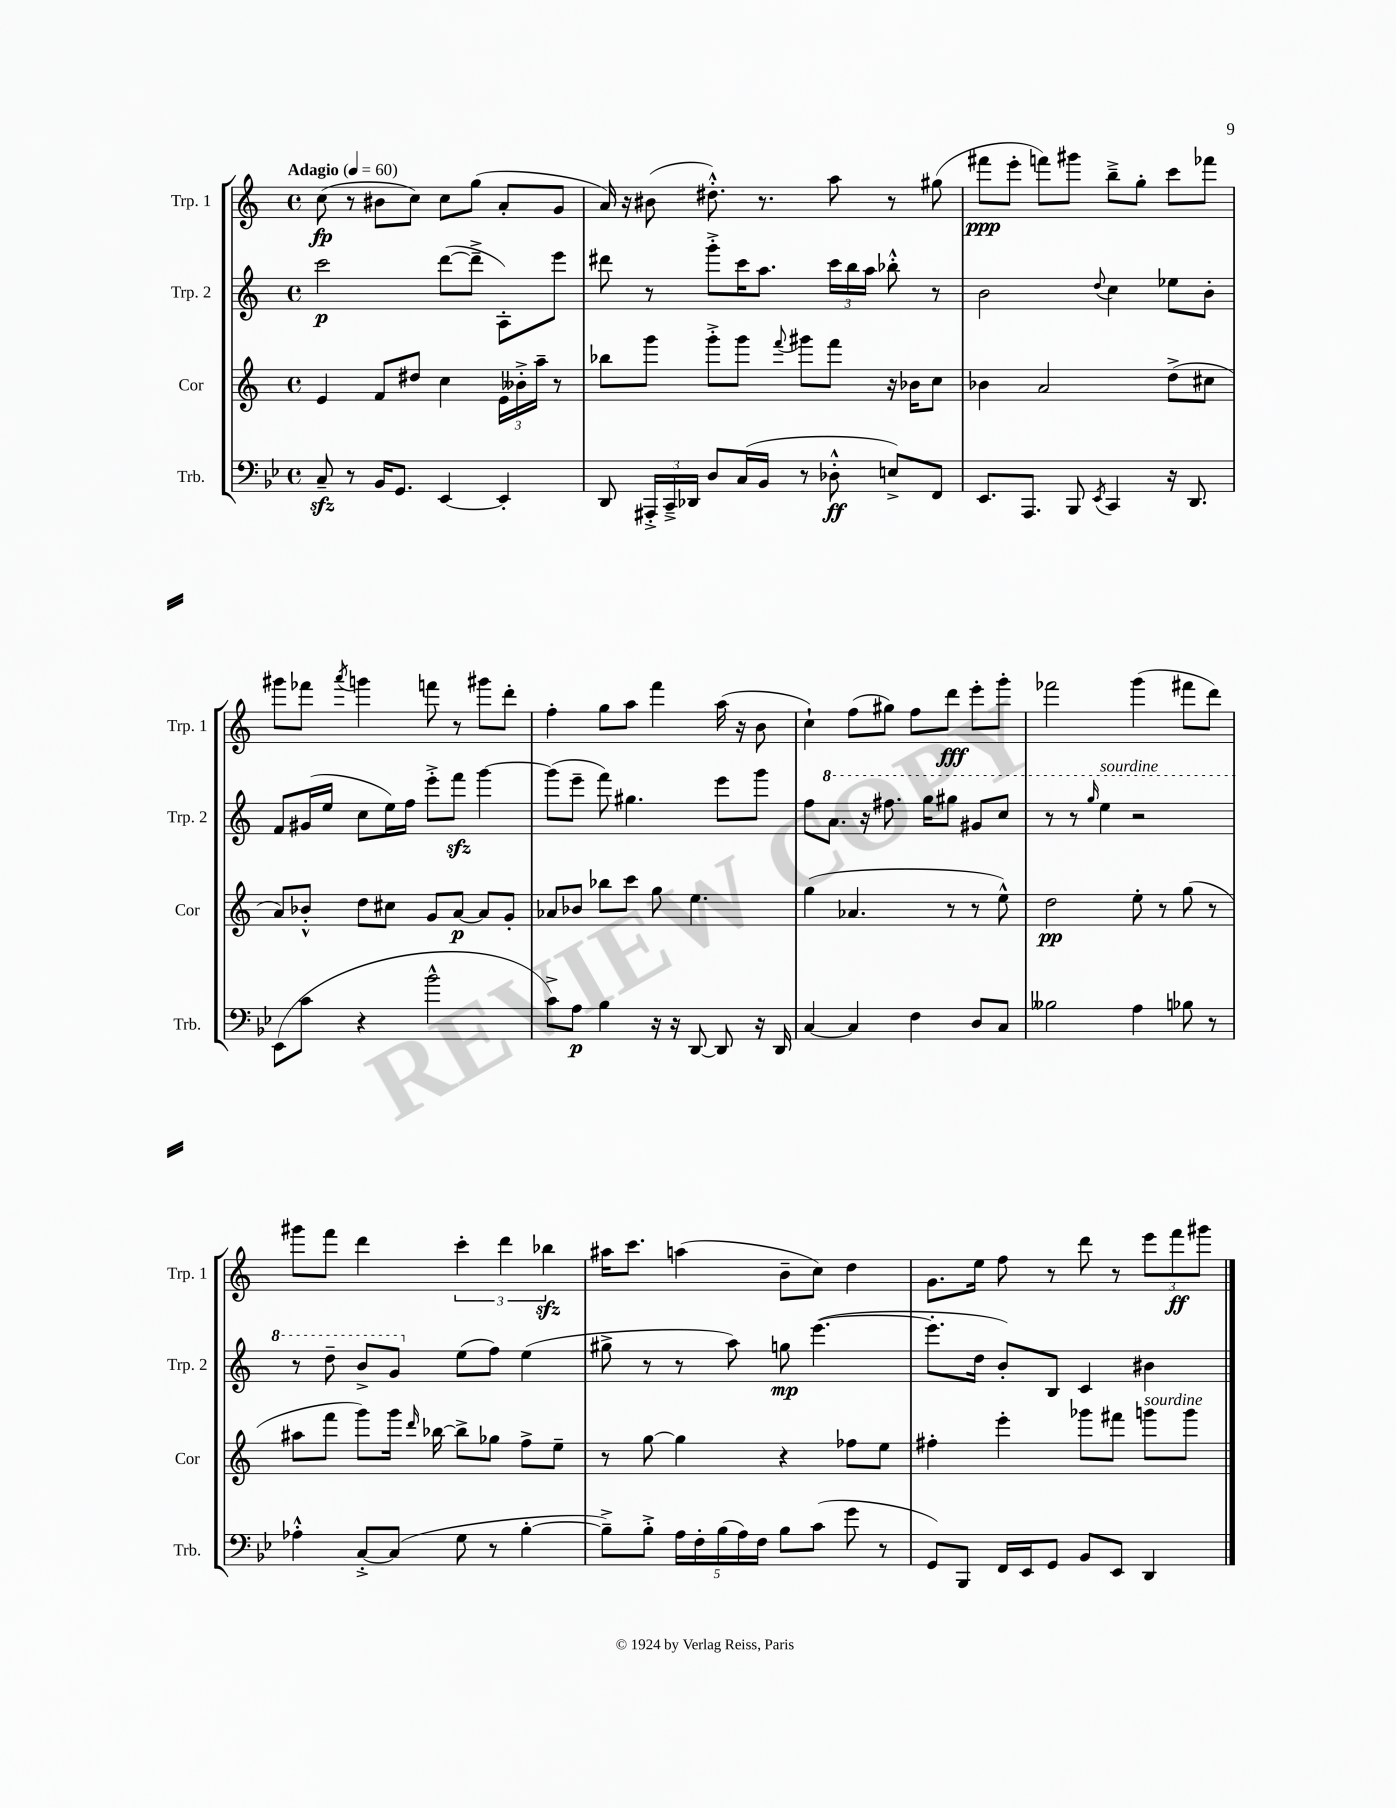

**kern	**dynam	**kern	**dynam	**kern	**dynam	**kern	**dynam
*part4	*part4	*part3	*part3	*part2	*part2	*part1	*part1
*staff4	*staff4	*staff3	*staff3	*staff2	*staff2	*staff1	*staff1
*I"Trb.	*	*I"Cor	*	*I"Trp. 2	*	*I"Trp. 1	*
*I'Trb.	*	*I'Cor	*	*I'Trp. 2	*	*I'Trp. 1	*
*clefF4	*	*clefG2	*	*clefG2	*	*clefG2	*
*k[b-e-]	*	*k[]	*	*k[]	*	*k[]	*
*M4/4	*	*M4/4	*	*M4/4	*	*M4/4	*
*met(c)	*	*met(c)	*	*met(c)	*	*met(c)	*
*MM60	*	*MM60	*	*MM60	*	*MM60	*
=1	=1	=1	=1	=1	=1	=1	=1
!	!	!	!	!	!	!LO:TX:a:B:t=Adagio	!
8Czz~/	.	4e/	.	2ccc\	p	(8cc\	fp
8r	.	.	.	.	.	8r	.
16BB-/KL	.	8f/L	.	.	.	8b#X\L	.
8.GG/J	.	.	.	.	.	.	.
.	.	8dd#X/J	.	.	.	8cc\J)	.
[4EE-/	.	4cc\	.	([8ddd\L	.	8cc\L	.
.	.	.	.	8ddd~^\J]	.	(8gg\J	.
4EE-'/]	.	24e\LL	.	8A'\L)	.	8a'/L	.
.	.	24b--X'^\	.	.	.	.	.
.	.	24aa~\JJ	.	.	.	.	.
.	.	8r	.	8eee\J	.	8g/J	.
=2	=2	=2	=2	=2	=2	=2	=2
8DD/	.	8bb-X\L	.	8ddd#X\	.	16a/)	.
.	.	.	.	.	.	16r	.
24AAA#X'^/LL	.	8ggg\J	.	8r	.	(8b#X\	.
24CC~^/	.	.	.	.	.	.	.
24DD-X/JJ	.	.	.	.	.	.	.
8D/L	.	8ggg'^\L	.	8ggg'^\L	.	8.dd#X'^^\)	.
(16C/L	.	8ggg\J	.	16ccc\K	.	.	.
16BB-/JJ	.	.	.	8.aa\J	.	8.r	.
.	.	8qqfff/	.	.	.	.	.
8r	.	8ggg#X\L	.	.	.	.	.
8D-X'^^\	ff	8fff\J	.	24ccc\LL	.	8aa\	.
.	.	.	.	24bb\	.	.	.
.	.	.	.	24aa\JJ	.	.	.
8En^/L)	.	16r	.	8bb-X'^^\	.	8r	.
.	.	16b-X\KL	.	.	.	.	.
8FF/J	.	8cc\J	.	8r	.	(8gg#X\	.
=3	=3	=3	=3	=3	=3	=3	=3
8.EE-/L	.	4b-X\	.	2b\	.	8fff#X\L	ppp
.	.	.	.	.	.	8eee'\J	.
8.AAA/J	.	.	.	.	.	.	.
.	.	2a/	.	.	.	8fffn\L)	.
8BBB-/	.	.	.	.	.	8ggg#X\J	.
8qEE-/	.	.	.	8qqdd/	.	.	.
4CC/	.	.	.	4cc\	.	8bb~^\L	.
.	.	.	.	.	.	8gg'\J	.
16r	.	(8dd^\L	.	8ee-X\L	.	8ccc\L	.
8.DD/	.	.	.	.	.	.	.
.	.	8cc#X\J	.	8b'\J	.	8fff-X\J	.
!!LO:LB:g=z
=4	=4	=4	=4	=4	=4	=4	=4
(8EE-\L	.	8a/L)	.	8f/L	.	8ggg#X\L	.
8c\J	.	8b-X'^^/J	.	(16g#X/L	.	8fff-X\J	.
.	.	.	.	16ee/JJ	.	.	.
.	.	.	.	.	.	8qaaa/	.
4r	.	8dd\L	.	8cc\L	.	4gggn\	.
.	.	8cc#X\J	.	16ee\L)	.	.	.
.	.	.	.	16ff\JJ	.	.	.
2b-^^\	.	8g/L	.	8eee'^\L	.	8fffn\	.
.	.	[8a/J	p	8fffzz\J	.	8r	.
.	.	8a/L]	.	[4ggg\	.	8ggg#X\L	.
.	.	8g'/J	.	.	.	8ddd'\J	.
=5	=5	=5	=5	=5	=5	=5	=5
8c^\L)	.	8a-X/L	.	(8ggg\L]	.	4ff'\	.
8A\J	p	8b-X/J	.	8eee~\J	.	.	.
4B-\	.	8bb-X\L	.	8fff\)	.	8gg\L	.
.	.	8ccc\J	.	4.gg#X\	.	8aa\J	.
16r	.	8gg\	.	.	.	4fff\	.
16r	.	.	.	.	.	.	.
[8DD/	.	4.ee\	.	.	.	.	.
8DD/]	.	.	.	8eee\L	.	(16aa\	.
.	.	.	.	.	.	16r	.
16r	.	.	.	8ggg\J	.	8b\	.
16DD/	.	.	.	.	.	.	.
=6	=6	=6	=6	=6	=6	=6	=6
[4C/	.	(4gg\	.	8ff\L	.	4cc`\)	.
*	*	*	*	*8va	*	*	*
.	.	.	.	8.aa\J	.	.	.
4C/]	.	4.a-X/	.	.	.	(8ff\L	.
.	.	.	.	16r	.	.	.
.	.	.	.	8.fff#X\	.	8gg#X\J)	.
4F\	.	.	.	.	.	8ff\L	.
.	.	.	.	16ggg\KL	.	.	.
.	.	8r	.	8ggg#X\J	.	8ddd\J	fff
8D/L	.	8r	.	8gg#X/L	.	8eee'\L	.
8C/J	.	8ee^^\)	.	8ccc/J	.	8ggg'\J	.
=7	=7	=7	=7	=7	=7	=7	=7
2B--X\	.	2dd\	pp	8r	.	2fff-X\	.
.	.	.	.	8r	.	.	.
.	.	.	.	16qqggg/	.	.	.
!	!	!	!	!LO:TX:a:i:t=sourdine	!	!	!
.	.	.	.	4eee\	.	.	.
4A\	.	8ee'\	.	2r	.	(4ggg\	.
.	.	8r	.	.	.	.	.
8B-X\	.	(8gg\	.	.	.	8fff#X\L	.
8r	.	8r	.	.	.	8ddd\J)	.
!!LO:LB:g=z
=8	=8	=8	=8	=8	=8	=8	=8
4A-X'^^\	.	8aa#X\L	.	8r	.	8ggg#X\L	.
.	.	8fff\J	.	8ddd~\	.	8fff\J	.
[8C'^/L	.	8ggg\L)	.	8bb^/L	.	4ddd\	.
(8C/J]	.	16ggg\Jk	.	8gg/J	.	.	.
.	.	16qqddd/	.	.	.	.	.
.	.	[16bb-X\	.	.	.	.	.
*	*	*	*	*X8va	*	*	*
8G\	.	8bb-^\L]	.	(8ee\L	.	6ccc'\	.
8r	.	8gg-X\J	.	8ff\J)	.	.	.
.	.	.	.	.	.	6ddd\	.
[4B-'\	.	8ff^\L	.	(4ee\	.	.	.
.	.	.	.	.	.	6bb-Xzz\	.
.	.	8ee~\J	.	.	.	.	.
=9	=9	=9	=9	=9	=9	=9	=9
8B-~^\L])	.	8r	.	8gg#X^\	.	16aa#X\KL	.
.	.	.	.	.	.	8.ccc\J	.
8B-'^\J	.	[8gg\	.	8r	.	.	.
20A\LL	.	4gg\]	.	8r	.	(4aan\	.
20F'\	.	.	.	.	.	.	.
(20B-\	.	.	.	.	.	.	.
.	.	.	.	8aa\)	.	.	.
20A\)	.	.	.	.	.	.	.
20F\JJ	.	.	.	.	.	.	.
8B-\L	.	4r	.	8ggn\	mp	8b~\L	.
(8c\J	.	.	.	([4.eee\	.	8cc\J)	.
8g\	.	8ff-X\L	.	.	.	4dd\	.
8r	.	8ee\J	.	.	.	.	.
=10	=10	=10	=10	=10	=10	=10	=10
8GG/L)	.	4ff#X'\	.	8.eee'\L]	.	8.g\L	.
8BBB-/J	.	.	.	.	.	.	.
.	.	.	.	16dd\Jk	.	16ee\Jk	.
16FF/LL	.	4eee'\	.	8b'/L)	.	8ff\	.
16EE-/J	.	.	.	.	.	.	.
8GG/J	.	.	.	8B/J	.	8r	.
8BB-/L	.	8ggg-X\L	.	4c/	.	8ddd\	.
8EE-/J	.	8fff#X\J	.	.	.	8r	.
!	!	!LO:TX:a:i:t=sourdine	!	!	!	!	!
4DD/	.	8gggn\L	.	4b#X\	.	12eee\L	.
.	.	.	.	.	.	12fff\	ff
.	.	8ggg\J	.	.	.	.	.
.	.	.	.	.	.	12ggg#X\J	.
==	==	==	==	==	==	==	==
*-	*-	*-	*-	*-	*-	*-	*-
